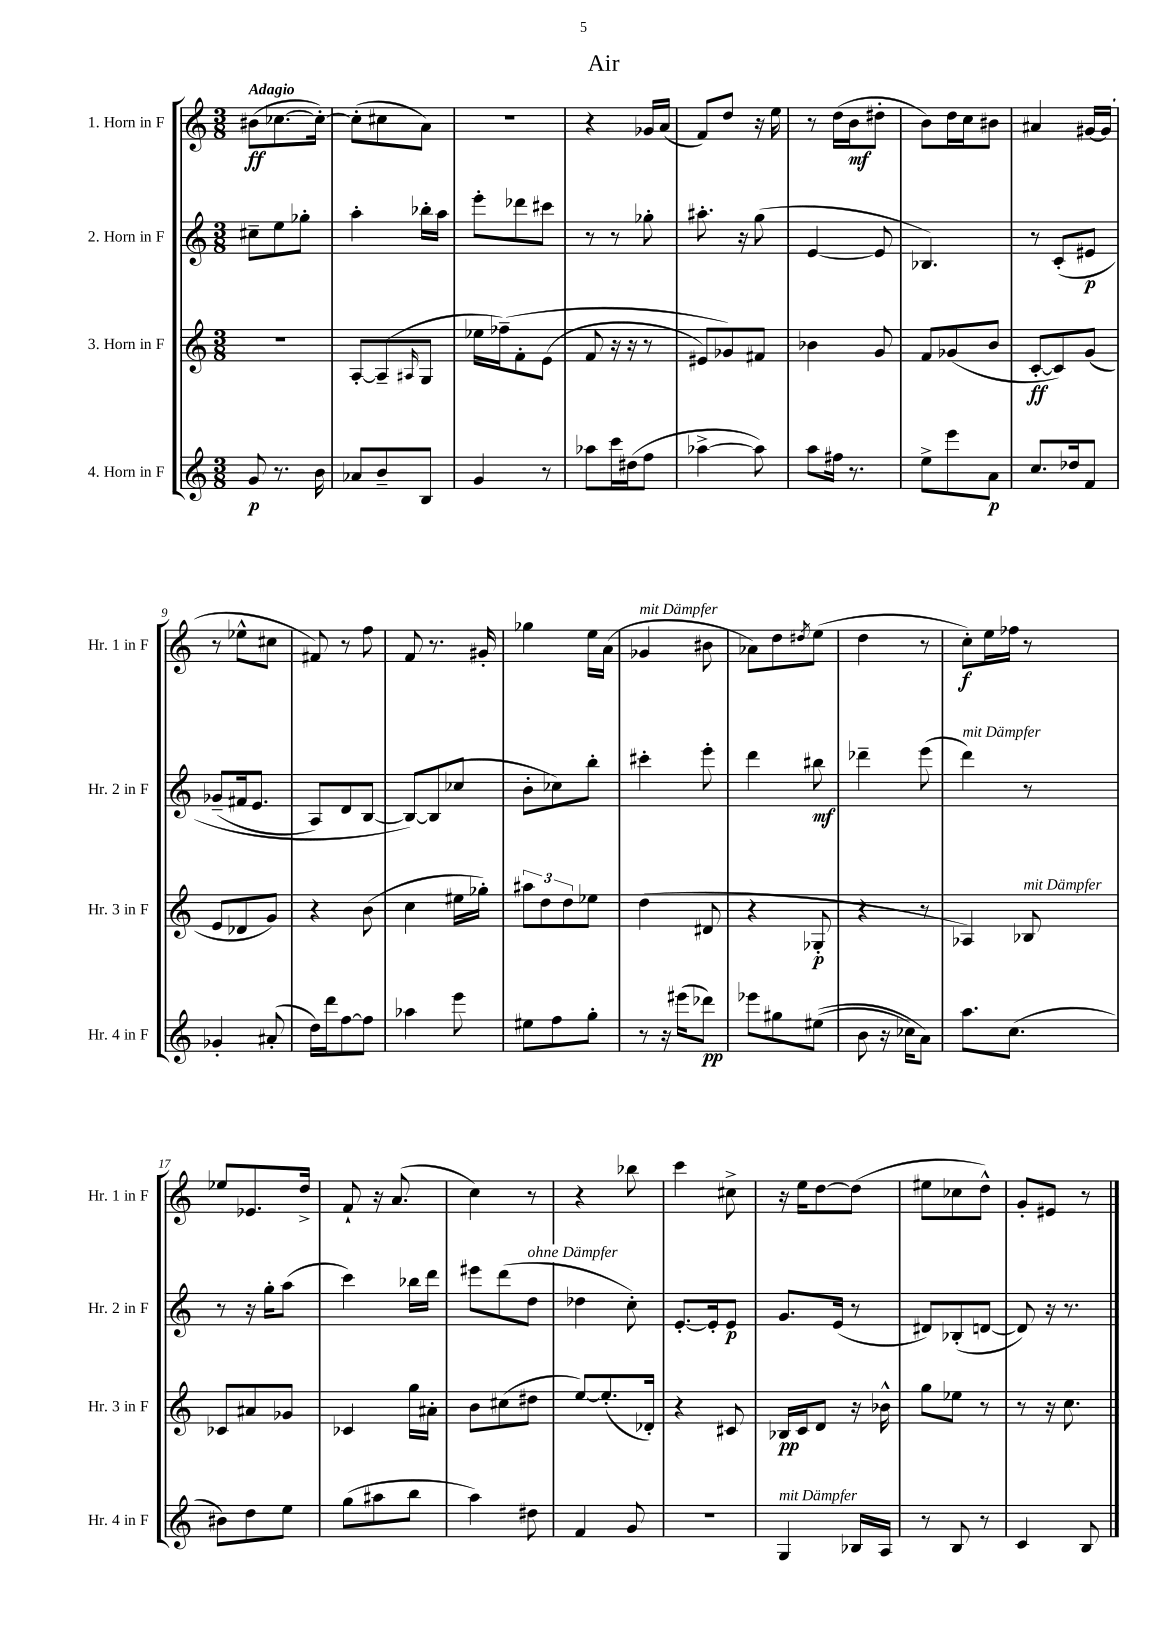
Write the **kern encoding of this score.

**kern	**kern	**kern	**kern
*staff4	*staff3	*staff2	*staff1
*clefG2	*clefG2	*clefG2	*clefG2
*k[]	*k[]	*k[]	*k[]
*M3/8	*M3/8	*M3/8	*M3/8
8g/	4.r	8cc#~\L	(8b#\L
8.r	.	8ee\	[8.cc-\
.	.	8gg-'\J	.
16b\	.	.	16cc-'\_Jk)
=	=	=	=
8a-/L	[8A'/L	4aa'\	(8cc-'\]L
8b~/	(8A~/]	.	8cc#\
.	16qqA#/	.	.
8B/J	8G/J	16bb-'\LL	8a\J)
.	.	16aa\JJ	.
=	=	=	=
4g/	16ee-\LL	8eee'\L	4.r
.	&(16ff-~\J)	.	.
.	8f'\	8ddd-\	.
8r	(8e\J	8ccc#\J	.
=	=	=	=
8aa-\L	8f/	8r	4r
16ccc\L	16r	8r	.
(16dd#\J	16r	.	.
8ff\J	8r	8gg-'\	16g-/LL
.	.	.	(16a/JJ
=	=	=	=
[4aa-^\	8e#/L)	8.aa#'\	8f/L)
.	8g-/&)	.	8dd/J
.	.	16r	.
8aa-\])	8f#/J	(8gg\	16r
.	.	.	16ee\
=	=	=	=
8aa\L	4b-\	[4e/	8r
16ff#\Jk	.	.	(16dd\LL
8.r	.	.	16b\J
.	8g/	8e/]	8dd#'\J
=	=	=	=
8ee^\L	8f/L	4.B-/)	8b\L)
8eee\	(8g-/	.	16dd\L
.	.	.	16cc\J
8a\J	8b/J	.	8b#\J
=	=	=	=
8.cc/L	[8c'/L	8r	4a#/
.	8c/])	&(8c'/L	.
16dd-/k	.	.	.
8f/J	(8g/J	8e#/J	[16g#/LL
.	.	.	(16g#/]JJ
=	=	=	=
4g-'/	8e/L	(8g-~/L	8r
.	8d-/	16f#/k	8ee-^^\L
.	.	8.e/J	.
(8a#'/	8g/J)	.	8cc#\J
=	=	=	=
16dd\LL)	4r	8A/L)	8f#/)
16ddd\J	.	.	.
[8ff\	.	8d/	8r
8ff\]J	(8b\	[8B/J	8ff\
=	=	=	=
4aa-\	4cc\	8B/_L&)	8f/
.	.	(8B/]	8.r
8eee\	16ee#\LL	8cc-/J	.
.	16gg-'\JJ)	.	16g#'/
=	=	=	=
8ee#\L	12aa#\L	8b'\L	4gg-\
.	12dd\	.	.
8ff\	.	8cc-\)	.
.	12dd\	.	.
8gg'\J	8ee-\J	8bb'\J	16ee\LL
.	.	.	(16a\JJ
=	=	=	=
8r	(4dd\	4ccc#'\	4g-/
16r	.	.	.
(16eee#\LK	.	.	.
8ddd-\J)	8d#/	8eee'\	8b#\
=	=	=	=
8eee-\L	4r	4ddd\	8a-\L)
8gg#\	.	.	8dd\
.	.	.	8qdd#/
&((8ee#\J	8G-'/	8bb#\	(8ee\J
=	=	=	=
8b\	4r	4ddd-~\	4dd\
16r	.	.	.
16cc-\LK)	.	.	.
8a\J&)	8r	(8eee\	8r
=	=	=	=
8.aa\L	4A-/)	4ddd\)	8cc'\L)
.	.	.	16ee\L
(8.cc\J	.	.	16ff-\JJ
.	8B-/	8r	8r
=	=	=	=
8b#\L)	8c-/L	8r	8ee-/L
8dd\	8a#/	16r	8.e-/
.	.	16gg'\LK	.
8ee\J	8g-/J	(8aa\J	.
.	.	.	16dd^/Jk
=	=	=	=
(8gg\L	4c-/	4ccc\)	8f`/
8aa#\	.	.	16r
.	.	.	(8.a/
8bb\J	16gg\LL	16bb-\LL	.
.	16a#'\JJ	16ddd\JJ	.
=	=	=	=
4aa\)	8b\L	8eee#\L	4cc\)
.	(8cc#\	(8ddd\	.
8dd#\	8dd#\J	8dd\J	8r
=	=	=	=
4f/	[8ee/L)	4dd-\	4r
.	(8.ee'/]	.	.
8g/	.	8cc'\)	8bb-\
.	16d-'/Jk)	.	.
=	=	=	=
4.r	4r	[8.e'/L	4ccc\
.	.	16e'/]k	.
.	8c#/	8e/J	8cc#^\
=	=	=	=
4G/	16B-/LL	8.g/L	16r
.	16c/J	.	16ee\LK
.	8d/J	.	[8dd\
.	.	(16e/Jk	.
16B-/LL	16r	8r	(8dd\]J
16A/JJ	16b-^^\	.	.
=	=	=	=
8r	8gg\L	8d#/L)	8ee#\L
8B/	8ee-\J	(8B-'/	8cc-\
8r	8r	[8d/J	8dd^^\J)
=	=	=	=
4c/	8r	8d/])	8g'/L
.	16r	16r	8e#/J
.	8.cc\	8.r	.
8B/	.	.	8r
==	==	==	==
*-	*-	*-	*-
